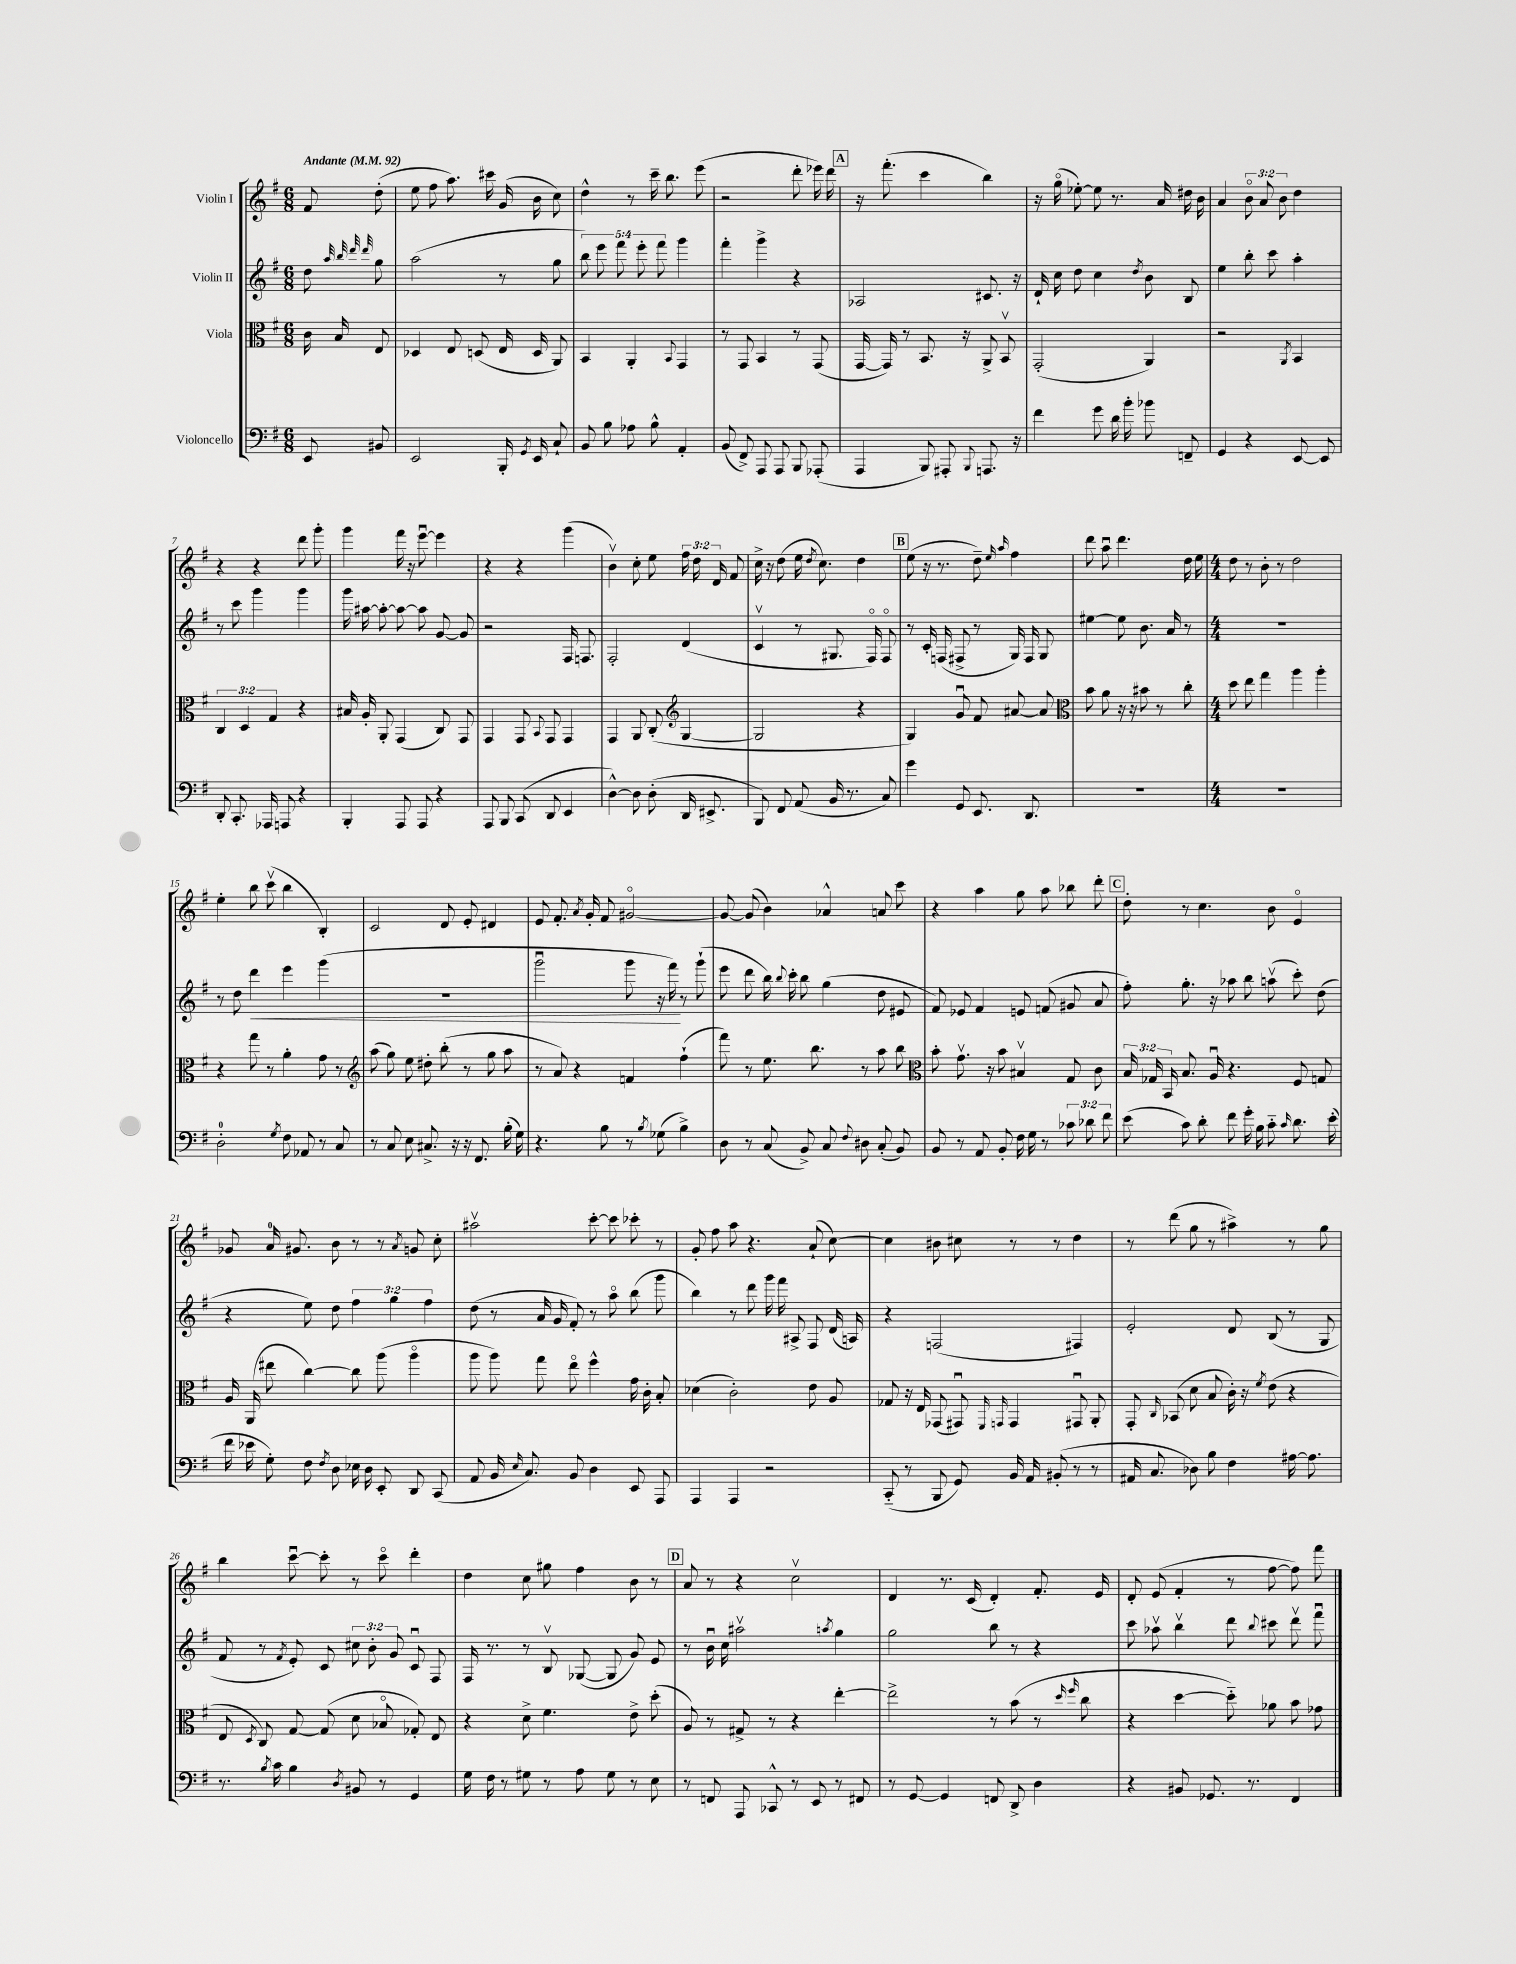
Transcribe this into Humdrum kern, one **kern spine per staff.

**kern	**kern	**kern	**kern
*staff4	*staff3	*staff2	*staff1
*clefF4	*clefC3	*clefG2	*clefG2
*k[f#]	*k[f#]	*k[f#]	*k[f#]
*M6/8	*M6/8	*M6/8	*M6/8
*MM92	*MM92	*MM92	*MM92
8EE	16c	8dd	8f#
.	16B	.	.
.	.	32qqaa	.
.	.	32qqbb	.
.	.	32qqddd	.
.	.	32qqddd	.
8BB#	8E	8gg	(8dd'
=	=	=	=
2EE	4D-	(2aa	8ee
.	.	.	8ff#
.	8E	.	8.aa)
.	(8D	.	.
.	.	.	16ccc#
16BBB'	16E	8r	(16g
8qGG	.	.	.
16EE	16D	.	16b
8C`	8AA)	8gg	8cc)
=	=	=	=
8BB	4BB	10bb)	4dd^^
.	.	10eee	.
8B	.	.	.
.	.	10fff#	.
8A-	4AA'	.	8r
.	.	10eee'	.
8B^^	.	.	16ccc~
.	.	10fff#	.
.	.	.	8.bb
.	8qqBB	.	.
4AA'	4GG	4ggg	.
.	.	.	(8eee
=	=	=	=
(8BB	8r	4fff#'	2r
8FF#^)	8GG	.	.
8AAA	4BB	4ggg^	.
8AAA	.	.	.
8BBB	8r	4r	8ddd'
(8AAA-'	(8GG	.	16eee-)
.	.	.	16ddd
=	=	=	=
4AAA	[16GG	2A-	16r
.	16GG])	.	(8.fff#'
.	8r	.	.
8BBB)	8.BB	.	4ccc
8AAA#'	.	.	.
.	16r	.	.
8qqBBB	.	.	.
8.AAA	8AA^	8.c#	4bb)
.	8BBv	.	.
16r	.	16r	.
=	=	=	=
4f#	(2GG'	16d`	16r
.	.	16cc	(16ggo
.	.	8dd	[8ee-')
8g	.	4cc	8ee-]
16d	.	.	8.r
16b'	.	.	.
.	.	8qdd	.
8b-	4AA)	8b	.
.	.	.	16a
8FF~	.	8B	16dd#
.	.	.	16b
=	=	=	=
4GG	2r	4ee	4a
4r	.	8bb'	12bo
.	.	.	12a
.	.	8ccc	.
.	.	.	12b
.	8qAA	.	.
[8EE	4BB	4aa'	4dd
8EE]	.	.	.
=	=	=	=
8DD'	6C	8r	4r
8.CC'	.	8ccc	.
.	6D	.	.
.	.	4ggg	4r
16AAA-	.	.	.
.	6G	.	.
8AAA	.	.	.
4r	4r	4ggg	8ddd
.	.	.	8ggg'
=	=	=	=
4BBB'	16B#	16ggg	4ggg
.	16A'	[16aa#	.
.	8AA'	8aa#'_	.
8AAA	(4GG	8aa#_	16fff#
.	.	.	16r
8AAA	.	8aa#]	[8eeeu
4r	8C)	[8g	4eee]
.	8GG	8g]	.
=	=	=	=
8AAA	4GG	2r	4r
8BBB	.	.	.
(8CC	8GG	.	4r
.	8qqBB	.	.
8DD	8GG	.	.
4EE	4GG	16F#	(4ggg
.	.	8.F	.
=	=	=	=
[4D^^)	4GG	2F#'	4bv)
8D]	8AA	.	8cc'
(8D'	(8C'	.	8ee
*	*clefG2	*	*
16DD	[4G	(4d	24ff#
.	.	.	24dd
8.EE#^	.	.	.
.	.	.	24d
.	.	.	8f#
=	=	=	=
8BBB)	2G]	4cv	16cc^
.	.	.	16r
8FF#	.	.	(8dd
(8AA	.	8r	16ee
.	.	.	8qdd
.	.	.	8.cc)
16BB	.	8.G#	.
8.r	.	.	.
.	4r	.	4dd
.	.	16F#o)	.
8C)	.	8F#o	.
=	=	=	=
4g	4G)	8r	(8ee
.	.	16c'	16r
.	.	(16F	8.r
8GG	8gu	8F#^	.
8.EE	8f#	8r	8dd~)
.	.	.	16qqee
.	.	.	16qqaa
.	[8a#	16G)	4ff#
8.DD	.	16F#	.
.	8a#]	8G	.
=	=	=	=
*	*clefC3	*	*
2.r	8b	[4ee#	8ddd
.	8a	.	8aau
.	16r	8ee#]	4.ddd
.	16r	.	.
.	8b#	8.b	.
.	8r	.	.
.	.	16a	.
.	8cc'	8r	16dd
.	.	.	16ee
=	=	=	=
*M4/4	*M4/4	*M4/4	*M4/4
1r	8dd	1r	8dd
.	8ee	.	8r
.	4gg	.	8b'
.	.	.	8r
.	4aa	.	2dd
.	4aa'	.	.
=	=	=	=
2D'	4r	8r	4ee'
.	.	8dd	.
.	8gg	4ddd	8bb
.	8r	.	(8cccv
8qG	.	.	.
8F#	4a'	4eee	4bb
8AA-	.	.	.
8r	8g	(4ggg	4B')
8C	8r	.	.
=	=	=	=
*	*clefG2	*	*
8r	(8aa	1r	2c
8C	8gg)	.	.
8E	8ee	.	.
8.C#^	8dd#'	.	.
.	(8bb'	.	8d
16r	.	.	.
16r	8r	.	8e'
8.FF#	.	.	.
.	8gg	.	4d#
(16B'	8aa	.	.
16G)	.	.	.
=	=	=	=
4.r	8r	2gggu	8e
.	8a)	.	8.f#'
.	4r	.	.
.	.	.	8qa
.	.	.	16g'
8B	.	.	8f#
8r	4f	8ggg	[2g#o
8qB	.	.	.
(8G-	.	16r	.
.	.	16fff#)	.
4B^)	(4ff#`	8r	.
.	.	(8ggg`	.
=	=	=	=
8D	8fff#)	8eee	8g#_
8r	8r	8ddd	(8g#]
(8C	8.ee	16bb)	4b)
.	.	8qqbb	.
.	.	16ccc'	.
8BB^)	.	8bb	.
.	8.bb	.	.
8C	.	(4gg	4a-^^
8qqF#	.	.	.
8D#	8r	.	.
(8C'	8aa	8dd	8a
8BB)	8bb	8e#	8ccc
=	=	=	=
*	*clefC3	*	*
8BB	8b'	8f#)	4r
8r	8.gv	8e-	.
8AA	.	4f#	4aa
.	16r	.	.
8BB'	8b	.	.
16F#	4B#v	8e	8gg
16G	.	.	.
8r	.	(8f	8aa
12c-	8G	8g#	8bb-
12d-	.	.	.
.	8c	8a	8ddd'
12f#	.	.	.
=	=	=	=
(8e	24B	8ff#')	8dd'
.	24G-	.	.
.	24BB	.	.
8c)	8.B	8.gg'	8r
8d'	.	.	4.cc
.	16Au	16r	.
8f#	4.r	8aa-	.
16g'	.	8bb	.
16B	.	.	.
8c'~	.	(8aav	8b
16qqc	.	.	.
8.d	8F#	8ccc')	4eo
.	8G	(8dd	.
(16e'	.	.	.
=	=	=	=
16f#	16A	4r	8g-
16e-	(16AA	.	.
8G')	8ee#	.	16a
.	.	.	8.g#
8F#	[4cc)	8ee)	.
8qF#	.	.	.
8D	.	8dd	8b
16E-	8cc]	6ff#	8r
16D	.	.	.
8EE'	(8aa	.	8r
.	.	6gg	.
.	.	.	8qa
8DD	4aao	.	8g
.	.	6ff#	.
(8CC	.	.	8cc'
=	=	=	=
8AA	8aa	(8dd	2aa#v
16BB	8aa)	8r	.
16qqE	.	.	.
8.C)	.	.	.
.	8gg	16a	.
.	.	16g	.
8BB	8eeo	8f#')	.
4D	4ff#^^	8r	[8ccc'
.	.	8aao	8ccc]
8EE	16g	(8bb	8ccc-'
.	16c'	.	.
8AAA	8B'	8ggg	8r
=	=	=	=
4AAA	(4d-	4bb)	8g'
.	.	.	8ff#
4AAA	2c')	8r	8aa
.	.	8ddd	4.r
2r	.	16ggg	.
.	.	16fff#	.
.	.	8A#^	.
.	8e	8F#	(8a`
.	8A	(16d	[8cc)
.	.	16A)	.
=	=	=	=
(8CC'~	8G-	4r	4cc]
8r	16r	.	.
.	16E	.	.
8BBB	(8GG-	(2F	8b#
8GG)	8GG#u)	.	8cc#
.	16qqFF#	.	.
.	16qqGG	.	.
16BB	4GG	.	8r
16AA	.	.	.
(8BB#'	.	.	8r
8r	8GG#u	4F#)	4dd
8r	8AA'	.	.
=	=	=	=
16AA#	8GG'	2e'	8r
8.C	.	.	.
.	16qqC	.	.
.	(8BB-	.	(8ddd
8D-)	8d	.	8gg
8B	8B	.	8r
4F#	16c')	8d	4aa#^)
.	16r	.	.
.	8qf#	.	.
.	(8e	(8B	.
[16A#	4r	8r	8r
8.A#]	.	.	.
.	.	8G	8gg
=	=	=	=
8.r	8E	8f#	4bb
.	8qD	.	.
.	8C)	8r	.
8qB	.	.	.
16c	.	.	.
.	.	8qf#	.
4B	[8G	8e')	[8cccu
.	(8G]	8c	8ccc']
8qD	.	.	.
8BB#	8d	12cc#	8r
.	.	12b'	.
8r	8B-o	.	8ccco
.	.	12g	.
4GG	8G-')	8cu	4ddd'
.	8E	8F#	.
=	=	=	=
16G	4r	16F#	4dd
16F#	.	8.r	.
8r	.	.	.
8G#	8d^	8r	8cc
8r	4.f#	8Bv	8gg#
8A	.	([8G-	4ff#
8G#	.	8G-]	.
8r	8e^	8g)	8b
8E	(8dd'	8e	8r
=	=	=	=
8r	8A)	8r	8a
8FF	8r	16bu	8r
.	.	16cc	.
8AAA	8G#^	2aa#v	4r
8CC-^^	8r	.	.
8r	4r	.	2ccv
8EE	.	.	.
.	.	8qaa	.
8r	[4ee'	4gg	.
8FF#	.	.	.
=	=	=	=
8r	2ee^]	2gg	4d
[8GG	.	.	.
4GG]	.	.	8.r
.	.	.	(16c
8FF	8r	8bb	4d')
8DD^	(8b	8r	.
4D	8r	4r	8.f#'
.	16qqdd	.	.
.	16qqff#	.	.
.	8cc	.	.
.	.	.	16e
=	=	=	=
4r	4r	8ccc	8d'
.	.	8aa-v	(8e
8BB#	[4dd	4bbv	4f#'
8.GG-	.	.	.
.	8dd'~])	8ddd	8r
8.r	.	.	.
.	.	8qqbb	.
.	8a-	8ccc#	[8ff#
4FF#	8b	8dddv	8ff#])
.	8g-	8fff#u	8fff#
==	==	==	==
*-	*-	*-	*-
